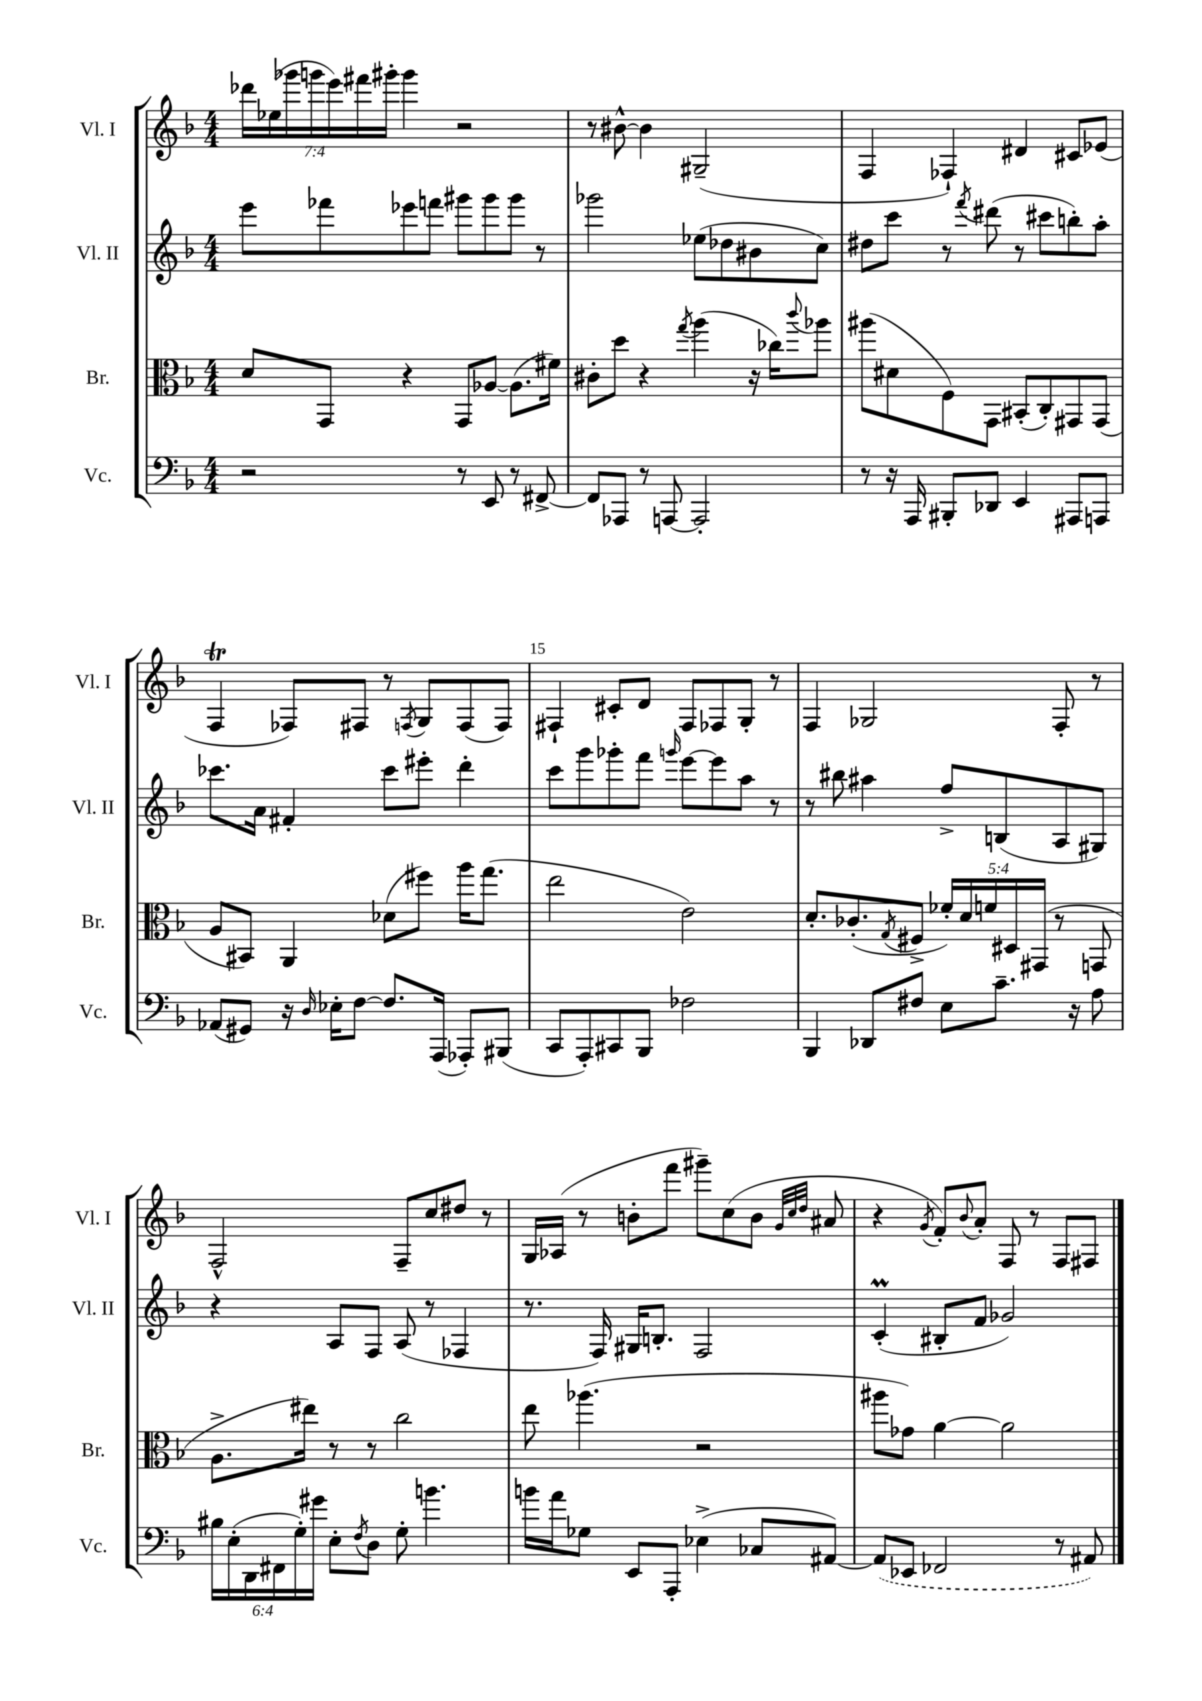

**kern	**kern	**kern	**kern
*staff4	*staff3	*staff2	*staff1
*clefF4	*clefC3	*clefG2	*clefG2
*k[b-]	*k[b-]	*k[b-]	*k[b-]
*M4/4	*M4/4	*M4/4	*M4/4
2r	8d	8eee	28ddd-
.	.	.	(28ee-
.	.	.	28ggg-
.	.	.	28ggg
.	8GG	8fff-	.
.	.	.	28eee)
.	.	.	28fff#
.	.	.	28ggg#'
.	4r	8eee-	4ggg#
.	.	8fff	.
8r	8GG	8ggg#	2r
8EE	[8A-	8ggg#	.
8r	(8.A-]	8ggg#	.
[8FF#^	.	8r	.
.	16f#)	.	.
=	=	=	=
8FF#]	8c#'	2ggg-	8r
8AAA-	8dd	.	[8b#^^
8r	4r	.	4b#]
[8AAA	.	.	.
.	8qgg	.	.
2AAA']	(4aa	(8ee-	(2G#~
.	.	8dd-	.
.	16r	8b#	.
.	16cc-)	.	.
.	8qqccc	.	.
.	8aa-	8cc)	.
=	=	=	=
8r	(8aa#	8dd#	4F
16r	8d#	8ccc	.
16AAA	.	.	.
8BBB#'	8F)	8r	4F-`)
.	.	8qfff	.
8DD-	8GG	(8ddd#	.
4EE	(8BB#'	8r	4d#
.	8C')	8ccc#	.
8AAA#	8GG#	8bb')	8c#
8AAA	(8GG#	8aa'	(8e-
=	=	=	=
(8AA-	8A	8.ccc-	4F
8GG#)	8BB#)	.	.
.	.	16a	.
16r	4AA	4f#'	8F-)
16qqD	.	.	.
16E-'	.	.	.
[8F	.	.	8F#
8.F]	(8d-	8ccc-	8r
.	.	.	8qF
.	8ff#)	8eee#'	8G
(16AAA	.	.	.
8AAA-')	16aa	4ddd'	(8F
.	(8.gg	.	.
(8BBB#	.	.	8F)
=	=	=	=
8CC	2ee	8ccc	4F#`
8AAA')	.	8ggg	.
8CC#	.	8ggg-'	8c#'
8BBB-	.	8fff	8d
.	.	16qqggg	.
2F-	2e)	[8eee	8F#
.	.	8eee]	8F-
.	.	8aa	8G'
.	.	8r	8r
=	=	=	=
4BBB-	8.d'	8r	4F
.	.	8bb#	.
.	(8.c-'	.	.
8DD-	.	4aa#	2G-
.	8qG	.	.
8F#	8F#^	.	.
8E	20f-')	8ff^	.
.	20d	.	.
.	20f	.	.
8.c~	.	(8B	.
.	20D#	.	.
.	(20GG#	.	.
.	8r	8A	8F'
16r	.	.	.
8A	8GG	8G#)	8r
=	=	=	=
24B#	8.A^	4r	2F^^
(24E'	.	.	.
24DD	.	.	.
24FF#	.	.	.
24G')	.	.	.
.	16ee#)	.	.
24g#	.	.	.
8E'	8r	8A	.
8qF	.	.	.
8D	8r	8F	.
8G'	2cc	(8A	8F~
4.b	.	8r	8cc
.	.	4F-	8dd#
.	.	.	8r
=	=	=	=
16b	8ee	8.r	16G
16a	.	.	(16A-
8G-	(4.aa-	.	8r
.	.	16F)	.
8EE	.	16G#	8b'
.	.	8.B'	.
8AAA'	.	.	8fff
(4E-^	2r	2F	8ggg#~)
.	.	.	(8cc
8C-	.	.	8b
.	.	.	32qqg
.	.	.	32qqcc
.	.	.	32qqdd
[8AA#)	.	.	8a#
=	=	=	=
(8AA#]	8aa#	(4c'	4r
8EE-	8g-)	.	.
.	.	.	8qg
2FF-	[4a	8B#'	8f')
.	.	.	8qqb-
.	.	8f	8a'
.	2a]	2g-)	8F
.	.	.	8r
8r	.	.	8F
8AA#)	.	.	8F#
==	==	==	==
*-	*-	*-	*-
